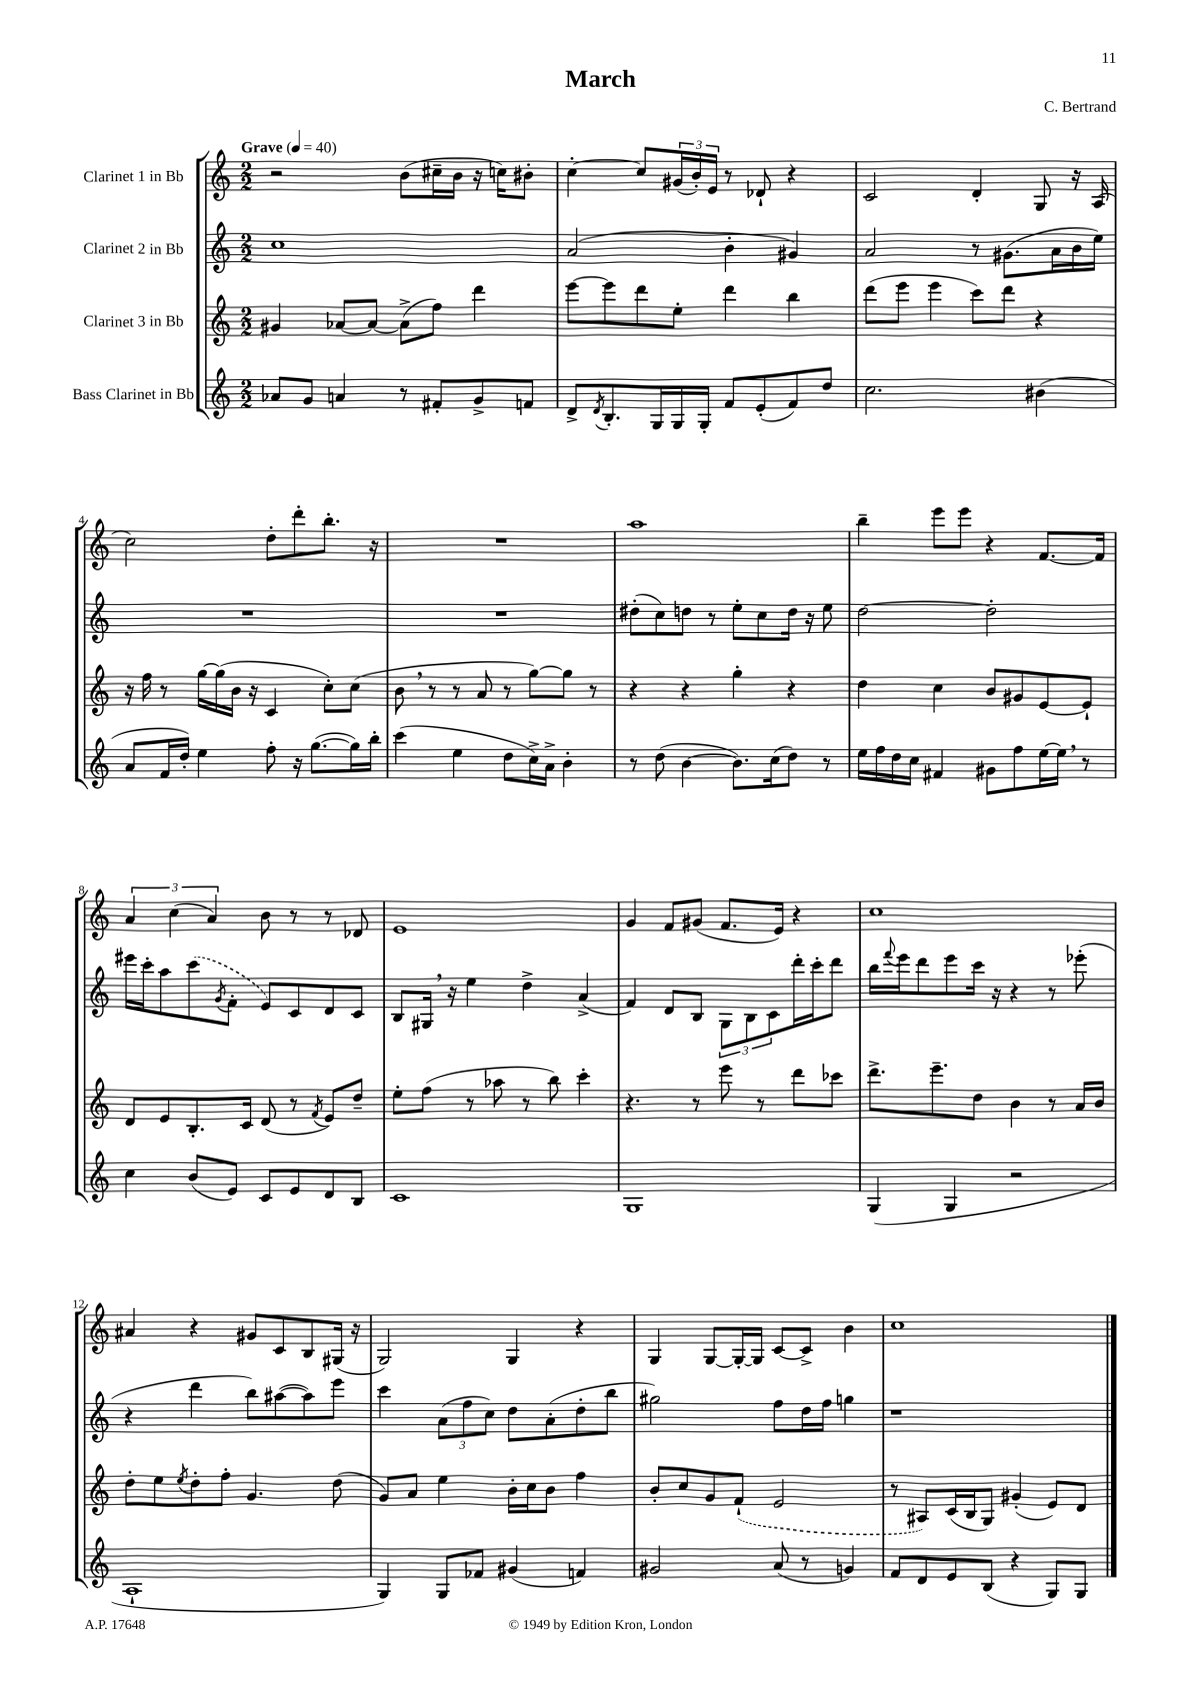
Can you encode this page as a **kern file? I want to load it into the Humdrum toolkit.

**kern	**kern	**kern	**kern
*staff4	*staff3	*staff2	*staff1
*clefG2	*clefG2	*clefG2	*clefG2
*k[]	*k[]	*k[]	*k[]
*M2/2	*M2/2	*M2/2	*M2/2
*MM40	*MM40	*MM40	*MM40
8a-/L	4g#/	1cc	2r
8g/J	.	.	.
4a/	[8a-/L	.	.
.	8a-/_J	.	.
8r	(8a-^\]L	.	(8b\L
8f#'/L	8ff\J)	.	16cc#~\L
.	.	.	16b\JJ
8g^/	4ddd\	.	16r
.	.	.	16cc\LK)
8f/J	.	.	8b#'\J
=	=	=	=
8d^/L	[8eee\L	(2a/	[4cc'\
8qd/	.	.	.
8.B'/	8eee\]	.	.
.	8ddd\	.	8cc/]L
16G/L	.	.	.
16G/	8ee'\J	.	(24g#/L
.	.	.	24b'/)
16G'/JJ	.	.	.
.	.	.	24e/JJ
8f/L	4ddd\	4b'\	8r
(8e'/	.	.	8d-`/
8f/)	4bb\	4g#/)	4r
8dd/J	.	.	.
=	=	=	=
2.cc\	(8ddd\L	2a/	2c/
.	8eee\J	.	.
.	4eee\	.	.
.	8ccc\L)	8r	4d'/
.	8ddd\J	(8.g#\L	.
(4b#\	4r	.	8G/
.	.	16a\L	.
.	.	16b\	16r
.	.	16ee\JJ)	(16A/
=	=	=	=
8a/L	16r	1r	2cc\)
.	16ff\	.	.
16f/L	8r	.	.
16dd'/JJ)	.	.	.
4ee\	[16gg\LL	.	.
.	(16gg\]	.	.
.	16b\JJ	.	.
.	16r	.	.
8ff'\	4c/	.	8dd'\L
16r	.	.	8ddd'\
([8.gg\L	.	.	.
.	8cc'\L)	.	8.bb'\J
16gg\]L)	(8cc\J	.	.
16bb'\JJ	.	.	16r
=	=	=	=
(4ccc\	8b\	1r	1r
.	8r	.	.
4ee\	8r	.	.
.	8a/	.	.
8dd\L	8r	.	.
16cc^\L)	[8gg\L)	.	.
16a^\JJ	.	.	.
4b'\	8gg\]J	.	.
.	8r	.	.
=	=	=	=
8r	4r	(8dd#'\L	1aa
(8dd\	.	8cc\)	.
[4b\	4r	8dd\J	.
.	.	8r	.
8.b\]L)	4gg'\	8ee'\L	.
.	.	8cc\	.
(16cc\k	.	.	.
8dd\J)	4r	16dd\Jk	.
.	.	16r	.
8r	.	8ee\	.
=	=	=	=
16ee\LL	4dd\	[2dd\	4bb~\
16ff\	.	.	.
16dd\	.	.	.
16cc\JJ	.	.	.
4f#/	4cc\	.	8eee\L
.	.	.	8eee\J
8g#\L	8b/L	2dd'\]	4r
8ff\	8g#/	.	.
[16ee\L	[8e/	.	[8.f/L
16ee\]JJ	.	.	.
8r	8e`/]J	.	.
.	.	.	16f/]Jk
=	=	=	=
4cc\	8d/L	16eee#\LL	6a/
.	.	16ccc'\J	.
.	8e/	8aa\	.
.	.	.	(6cc\
(8b/L	8.B'/	(8ccc\	.
.	.	.	6a/)
.	.	8qg/	.
8e/J)	.	8f'\J	.
.	16c/Jk	.	.
8c/L	(8d/	8e/L)	8b\
8e/	8r	8c/	8r
.	8qf/	.	.
8d/	8e/L)	8d/	8r
8B/J	8dd~/J	8c/J	8d-/
=	=	=	=
1c	8ee'\L	8B/L	1e
.	(8ff\J	16G#/Jk	.
.	.	16r	.
.	8r	4ee\	.
.	8aa-\	.	.
.	8r	4dd^\	.
.	8bb\)	.	.
.	4ccc'\	(4a^/	.
=	=	=	=
1G	4.r	4f/)	4g/
.	.	8d/L	8f/L
.	8r	8B/J	(8g#/J
.	8eee\	12G\L	8.f/L
.	.	12B\	.
.	8r	.	.
.	.	12c\	.
.	.	.	16e/Jk)
.	8ddd\L	16ddd'\L	4r
.	.	16ccc'\J	.
.	8ccc-\J	8ddd\J	.
=	=	=	=
(4G/	8.ddd^\L	16bb\LL	1cc
.	.	8qqfff/	.
.	.	16eee\J	.
.	.	8ddd\	.
.	8.eee~\	.	.
4G/	.	8eee\	.
.	8dd\J	16ccc\Jk	.
.	.	16r	.
2r	4b\	4r	.
.	8r	8r	.
.	16a/LL	(8eee-'\	.
.	16b/JJ	.	.
=	=	=	=
1A`	8dd'\L	4r	4a#/
.	8ee\	.	.
.	8qee/	.	.
.	8dd'\	4ddd\	4r
.	8ff'\J	.	.
.	4.g/	8bb\L)	8g#/L
.	.	([8aa#\	8c/
.	.	8aa#\])	8B/
.	(8dd\	8eee\J	(16G#/Jk
.	.	.	16r
=	=	=	=
4G/)	8g/L)	4ccc\	2G/)
.	8a/J	.	.
8G/L	4ee\	(12a\L	.
.	.	12ff\	.
8f-/J	.	.	.
.	.	12cc\J)	.
(4g#/	16b'\LL	8dd\L	4G/
.	16cc\J	.	.
.	8b\J	(8a'\	.
4f/)	4ff\	8dd'\	4r
.	.	8bb\J	.
=	=	=	=
2g#/	8b'/L	2gg#\)	4G/
.	8cc/	.	.
.	8g/	.	[8G/L
.	(8f`/J	.	16G'/_L
.	.	.	16G/]JJ
(8a/	2e/	8ff\L	[8c/L
8r	.	16dd\L	8c^/]J
.	.	16ff\JJ	.
4g/)	.	4gg\	4b\
=	=	=	=
8f/L	8r	1r	1cc
8d/	8A#/L)	.	.
8e/	(16c/L	.	.
.	16B/J	.	.
(8B/J	8G/J)	.	.
4r	(4g#'/	.	.
8G/L)	8e/L)	.	.
8G/J	8d/J	.	.
==	==	==	==
*-	*-	*-	*-
